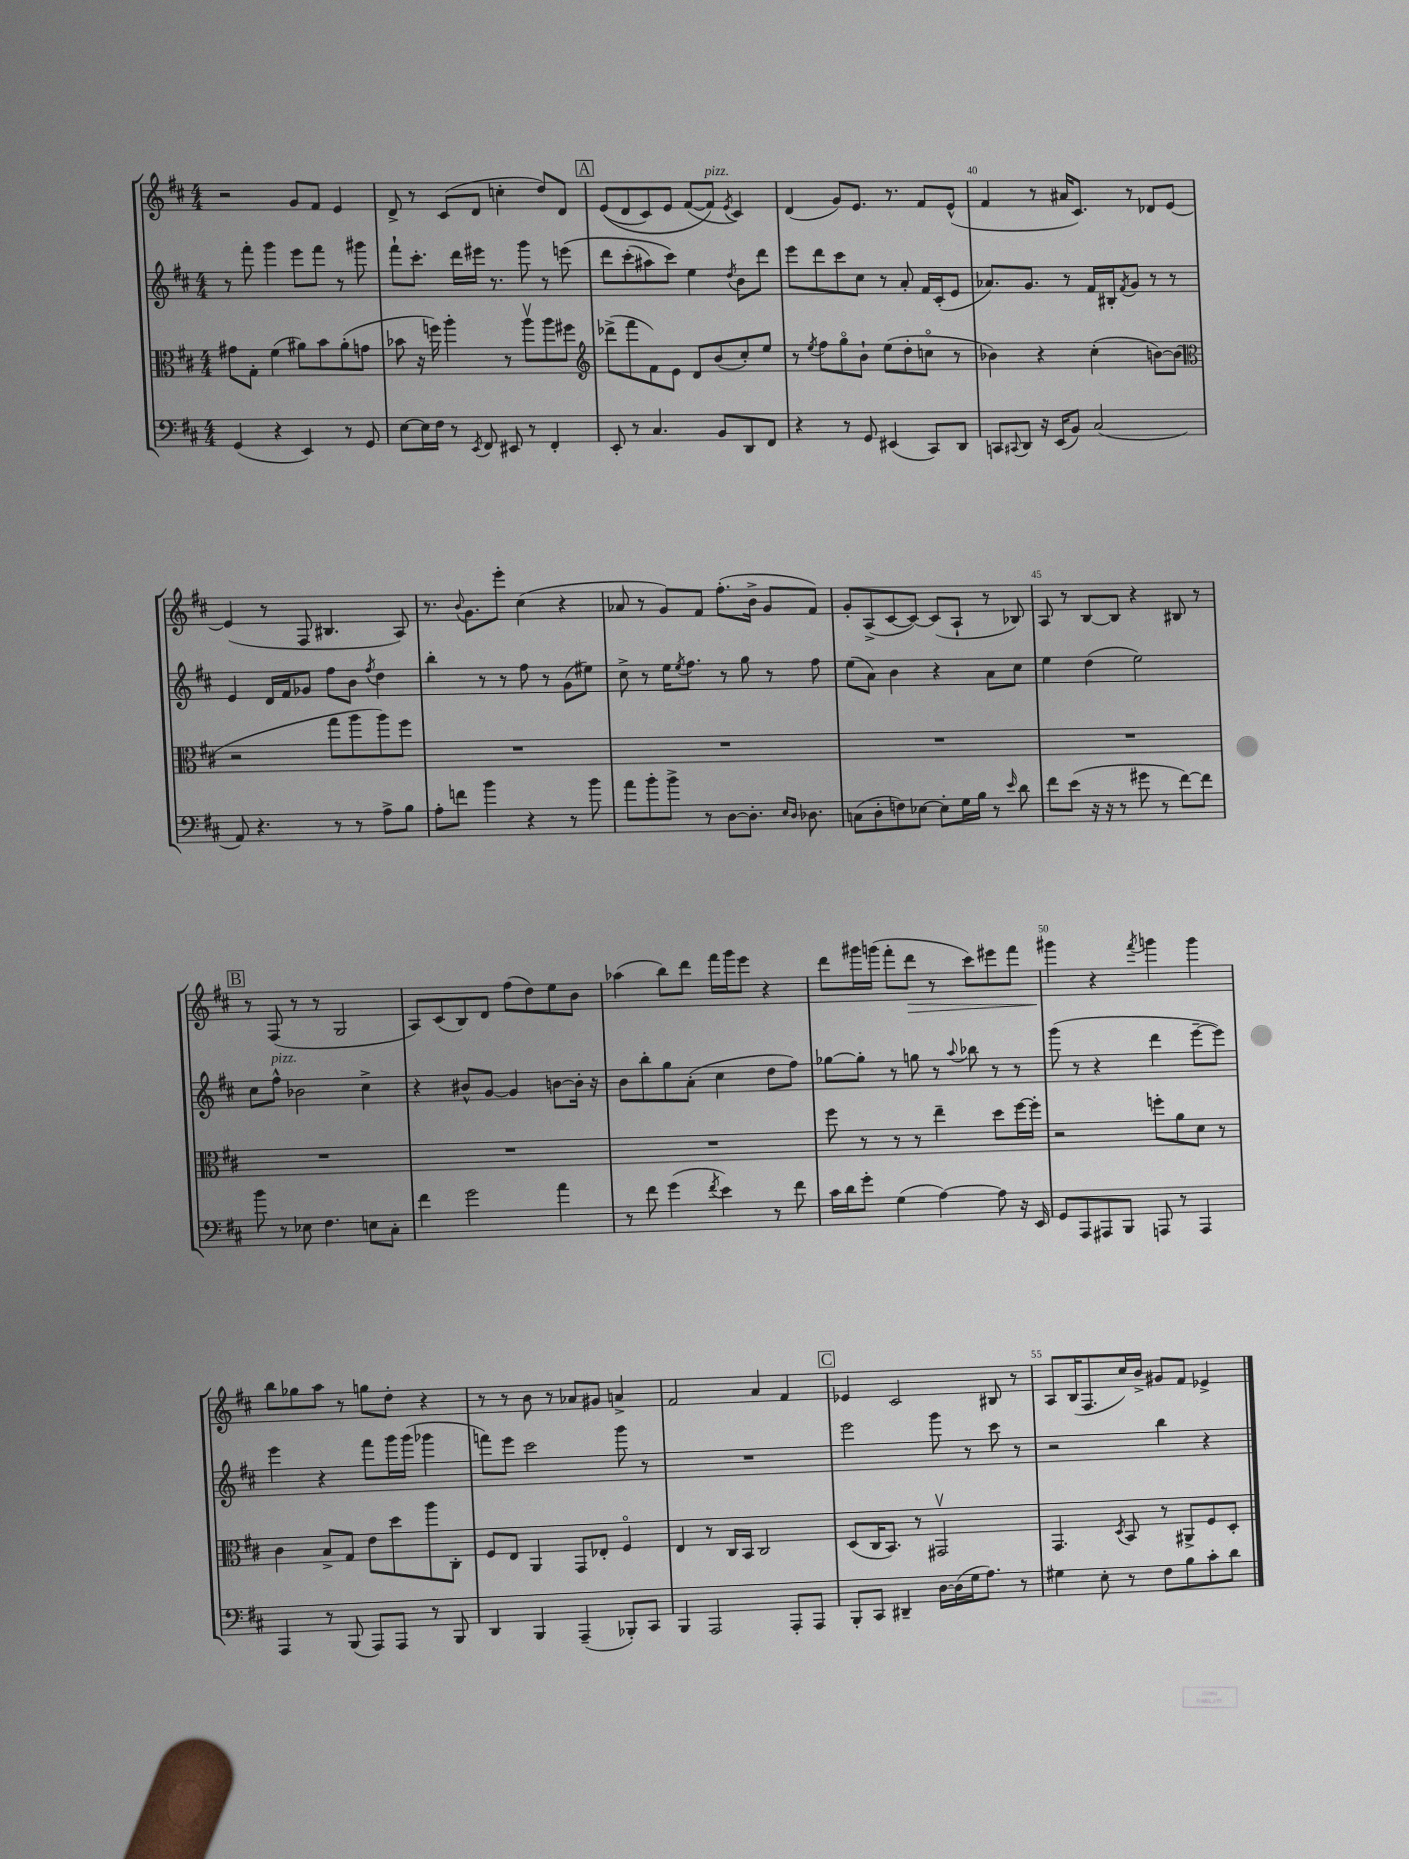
<<
\new StaffGroup <<
\new Staff = "s0" {
    \clef treble \key d \major \numericTimeSignature \time 4/4
    r2 g'8 fis'8 e'4 |
    d'8-> r8 cis'8( d'8 c''4-. d''8) d'8 |
    \mark \markup { \box "A" } e'8(\( d'8 cis'8) e'8 fis'8~( fis'8^\markup { \italic "pizz." }\) \acciaccatura { e'8 } cis'4) |
    d'4( g'8) e'8. r8. fis'8 e'8-^( |
    fis'4 r8 ais'16 cis'8.) r8 des'8 e'8~ |
    e'4( r8 fis8 bis4. a8) |
    r8. \appoggiatura { b'8 } g'8. e'''8-. cis''4( r4 |
    aes'8 r8 g'8) fis'8 fis''8.-.( b'16-> g'8 fis'8) |
    g'8-. a8->( cis'8~ cis'8~) cis'8( a8-! r8 bes8) |
    a8 r8 b8~ b8 r4 bis8 r8 |
    \mark \markup { \box "B" } r8 fis8( r8 r8 g2 |
    a8) cis'8( b8) d'8 fis''8( d''8) e''8 b'8 |
    aes''4( b''8) d'''8 fis'''16 g'''16 e'''8 r4 |
    d'''8 gis'''16 g'''16( fis'''8-. d'''8\> r8 cis'''8) eis'''8 fis'''8 |
    gis'''4\! r4 \acciaccatura { fis'''8 } g'''4 g'''4 |
    b''8 ges''8 a''8 r8 g''8 d''8-. r4 |
    r8 r8 b'8 r8 aes'8 gis'8 a'4-> |
    fis'2 a'4 fis'4 |
    \mark \markup { \box "C" } ees'4 cis'2 bis8 r8 |
    a8 b16( fis8. cis''16) b'16-> gis'8 fis'8 ees'4-> \bar "|." |
}
\new Staff = "s1" {
    \clef treble \key d \major \numericTimeSignature \time 4/4
    r8 fis'''8-. g'''4 e'''8 fis'''8 r8 gis'''8 |
    fis'''8-! cis'''8.-. d'''16 eis'''16 r8. g'''8 r8 e'''8\( |
    \mark \markup { \box "A" } d'''8 cis'''8-.( ais''8) cis'''8\) e''4 \acciaccatura { d''8 } b'8 d'''8 |
    e'''8 d'''8 cis'''8 cis''8 r8 a'8-. fis'16 cis'16-.( e'8 |
    aes'8.) g'8. r8 fis'16 bis16-. \acciaccatura { fis'8 } g'8 r8 r8 |
    e'4 d'16 fis'16 ges'8 fis''8 b'8 \acciaccatura { fis''8 } d''4 |
    b''4-. r8 r8 fis''8 r8 g'8( eis''8) |
    cis''8-> r8 e''16 \acciaccatura { e''8 } fis''8. r8 g''8 r8 fis''8 |
    e''8( a'8) b'4 r4 a'8 cis''8 |
    e''4 d''4( e''2) |
    \mark \markup { \box "B" } cis''8 fis''8-^^\markup { \italic "pizz." } bes'2 cis''4-> |
    r4 bis'8-^ g'8~ g'4 b'8~ b'16-. r16 |
    b'8 b''8-. g''8 a'8-.( cis''4 d''8 fis''8) |
    ges''8~ ges''8-. r8 g''8 r8 \appoggiatura { a''8 } bes''8 r8 r8 |
    g'''8( r8 r4 d'''4 e'''8~-- e'''8) |
    e'''4 r4 fis'''8 g'''16 g'''16( ges'''4 |
    f'''8) e'''8 cis'''2 g'''8 r8 |
    R1 |
    \mark \markup { \box "C" } e'''2 g'''8 r8 cis'''8 r8 |
    r2 b''4 r4 \bar "|." |
}
\new Staff = "s2" {
    \clef alto \key d \major \numericTimeSignature \time 4/4
    gis'8 g8-. fis'4( ais'8) b'8 ais'8-.( g'8 |
    bes'8 r16 f''16) a''4-. r8 a''8\upbow a''8 fis''8 |
    \mark \markup { \box "A" } \clef treble des'''8->( fis'''8 fis'8) e'8 d'8 b'8( cis''8-.) e''8 |
    r8 \acciaccatura { e''8 } fis''8 g''8\flageolet b'8-! e''8( d''8-. c''8\flageolet r8 |
    bes'4) r4 cis''4-.( b'8~) b'8( |
    \clef alto r2 g''8 a''8 a''8) fis''8 |
    R1 |
    R1 |
    R1 |
    R1 |
    \mark \markup { \box "B" } R1 |
    R1 |
    R1 |
    fis''8 r8 r8 r8 e''4-- d''8 fis''16~ fis''16-. |
    r2 f''8-. a'8 d'8 r8 |
    cis'4 b8-> g8 e'8 d''8 a''8 cis8-. |
    fis8 e8 a,4 g,8 ees8-. fis4\flageolet |
    e4 r8 cis16 b,16 cis2 |
    \mark \markup { \box "C" } d8( cis16 b,8.) r8 gis,2\upbow |
    g,4. \acciaccatura { d8 } b,8 r8 ais,8-> fis8 d8-. \bar "|." |
}
\new Staff = "s3" {
    \clef bass \key d \major \numericTimeSignature \time 4/4
    g,4( r4 e,4) r8 g,8 |
    e8~ e16 fis16 r8 \acciaccatura { e,8 } fis,8 eis,8 r8 fis,4-. |
    \mark \markup { \box "A" } e,8-. r8 cis4. b,8 d,8 fis,8 |
    r4 r8 g,8 eis,4( cis,8) d,8 |
    c,8 \appoggiatura { cis,8 } d,8 r16 e,16( b,8) cis2( |
    a,8) r4. r8 r8 a8-> b8 |
    a8-. f'8 b'4 r4 r8 b'8 |
    a'8 b'8-. b'8-> r8 d8~ d8.-. \grace { e16 d16 } des8. |
    c8( d8-. f8) ees8~ ees8-. g16 b16 r8 \grace { e'16 } d'8 |
    fis'8 e'8( r16 r16 r8 gis'8 r8 fis'8~) fis'8 |
    \mark \markup { \box "B" } b'8 r8 ees8 fis4. e8 cis8-. |
    fis'4 g'2 a'4 |
    r8 fis'8 g'4( \acciaccatura { fis'8 } e'4) r8 fis'8 |
    cis'16 d'16 g'8-. g4( a4~) a8 r16 e,16 |
    g,8 a,,8 ais,,8 b,,8 a,,8 r8 a,,4 |
    a,,4 r8 b,,8( a,,8) a,,8 r8 b,,8 |
    d,4 b,,4 a,,4--( bes,,8-.) cis,8 |
    b,,4 a,,2 a,,8-. a,,8 |
    \mark \markup { \box "C" } b,,8-. cis,8 dis,4-- d16~ d16( g16 a8.) r8 |
    gis4 e8-. r8 fis8 b8 cis'8-. d'8 \bar "|." |
}
>>
>>
\layout { \context { \Score currentBarNumber = #36 \override BarNumber.break-visibility = ##(#f #t #t) barNumberVisibility = #(every-nth-bar-number-visible 5) } }
